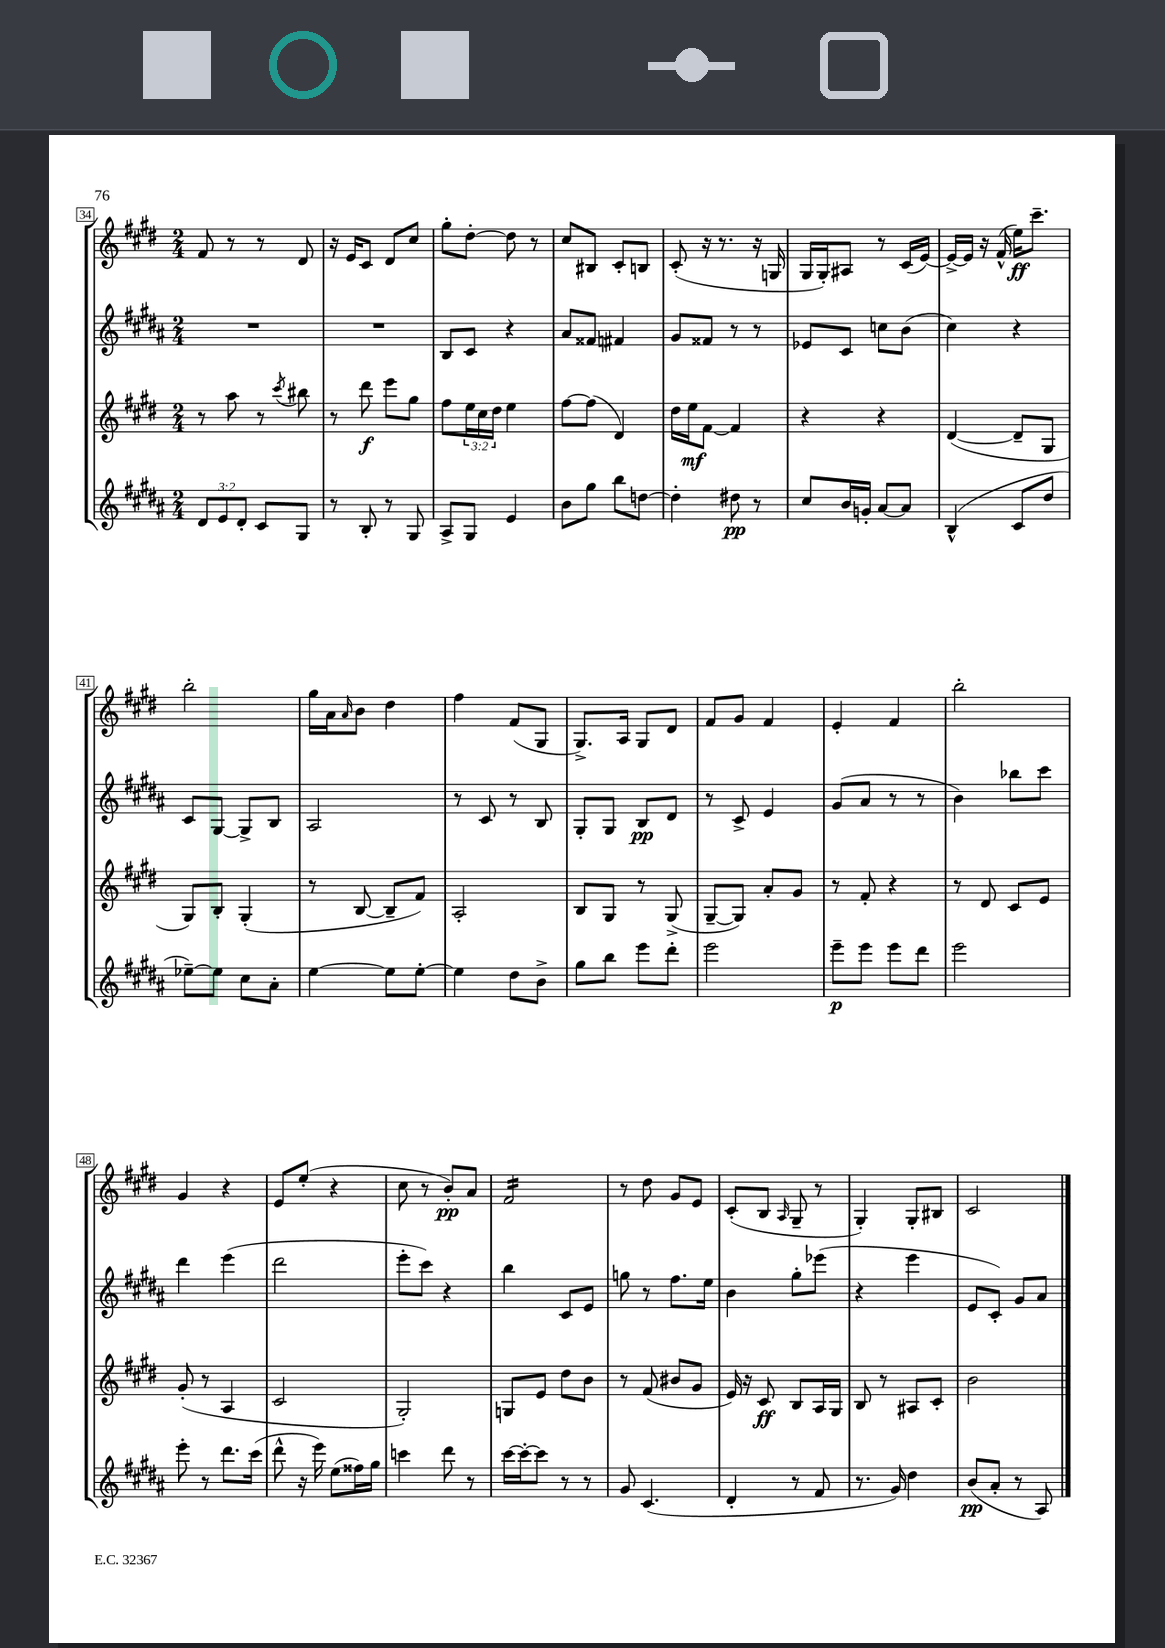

**kern	**kern	**kern	**kern
*staff4	*staff3	*staff2	*staff1
*clefG2	*clefG2	*clefG2	*clefG2
*k[f#c#g#d#a#]	*k[f#c#g#d#]	*k[f#c#g#d#a#]	*k[f#c#g#d#]
*M2/4	*M2/4	*M2/4	*M2/4
12d#	8r	2r	8f#
12e	.	.	.
.	8aa	.	8r
12d#'	.	.	.
8c#	8r	.	8r
.	8qccc#	.	.
8G#	8bb#	.	8d#
=	=	=	=
8r	8r	2r	16r
.	.	.	16e
8B'	8ddd#	.	8c#
8r	8eee	.	8d#
8G#	8gg#	.	8cc#
=	=	=	=
8A#^	8ff#	8B	8gg#'
8G#	24ee	8c#	[8dd#'
.	24cc#	.	.
.	24dd#	.	.
4e	4ee	4r	8dd#]
.	.	.	8r
=	=	=	=
8b	[8ff#	8a#	8cc#
8gg#	(8ff#]	8f##	8B#
8bb	4d#)	4f#	8c#'
[8dd	.	.	8B
=	=	=	=
4dd']	16dd#	8g#	(8c#'
.	16ee	.	.
.	[8f#	8f##	16r
.	.	.	8.r
8dd#	4f#]	8r	.
8r	.	8r	16r
.	.	.	16G
=	=	=	=
8cc#	4r	8e-	16G#
.	.	.	16G#')
16b	.	8c#	8A#
16g'	.	.	.
[8a#	4r	8cc	8r
8a#]	.	(8b	(16c#
.	.	.	[16e)
=	=	=	=
(4B^^	([4d#	4cc#)	16e^_
.	.	.	16e]
.	.	.	16r
.	.	.	(16f#^^
8c#	8d#~]	4r	16ee)
.	.	.	8.ccc#~
8dd#	8G#	.	.
=	=	=	=
[8ee-~)	8G#)	8c#	2bb'
8ee-]	8B'	[8G#	.
8cc#	(4G#'	8G#^]	.
8a#'	.	8B	.
=	=	=	=
[4ee	8r	2A#	16gg#
.	.	.	16a
.	.	.	16qqa
.	[8B	.	8b
8ee]	8B~]	.	4dd#
[8ee'	8f#)	.	.
=	=	=	=
4ee]	2A'	8r	4ff#
.	.	8c#	.
8dd#	.	8r	(8f#
8b^	.	8B	8G#
=	=	=	=
8gg#	8B	8G#'	8.G#^)
8bb	8G#	8G#	.
.	.	.	16A
8eee	8r	8B	8G#
8ddd#'	(8G#^	8d#	8d#
=	=	=	=
2eee	[8G#~	8r	8f#
.	8G#])	8c#^	8g#
.	8a'	4e	4f#
.	8g#	.	.
=	=	=	=
8eee~	8r	(8g#	4e'
8eee	8f#'	8a#	.
8eee	4r	8r	4f#
8ddd#	.	8r	.
=	=	=	=
2eee	8r	4b)	2bb'
.	8d#	.	.
.	8c#	8bb-	.
.	8e	8ccc#	.
=	=	=	=
8eee'	(8g#'	4ddd#	4g#
8r	8r	.	.
8.ddd#	4A	(4eee	4r
(16ccc#	.	.	.
=	=	=	=
8ddd#^^	2c#	2ddd#	8e
16r	.	.	(8ee'
16eee)	.	.	.
(8ee	.	.	4r
16ff##)	.	.	.
16gg#	.	.	.
=	=	=	=
4ccc	2G#')	8eee'	8cc#
.	.	8ccc#)	8r
8ddd#	.	4r	8b')
8r	.	.	8a
=	=	=	=
[16ccc#	8G	4bb	2f#
16ccc#'_	.	.	.
8ccc#]	8e	.	.
8r	8dd#	8c#	.
8r	8b	8e	.
=	=	=	=
8g#	8r	8gg	8r
(4.c#	(8f#	8r	8dd#
.	8b#	8.ff#	8g#
.	8g#	.	8e
.	.	16ee	.
=	=	=	=
4d#'	16e)	4b	(8c#'
.	16r	.	.
.	8c#	.	8B
.	.	.	16qqA
8r	8B	8gg#'	8G#~
8f#	16A	(8eee-	8r
.	16G#	.	.
=	=	=	=
8.r	8B	4r	4G#')
.	8r	.	.
16g#)	.	.	.
4dd#	8A#	4eee	8G#'
.	8c#'	.	8B#
=	=	=	=
(8b	2b	8e	2c#
8a#'	.	8c#')	.
8r	.	8g#	.
8A#)	.	8a#	.
==	==	==	==
*-	*-	*-	*-
